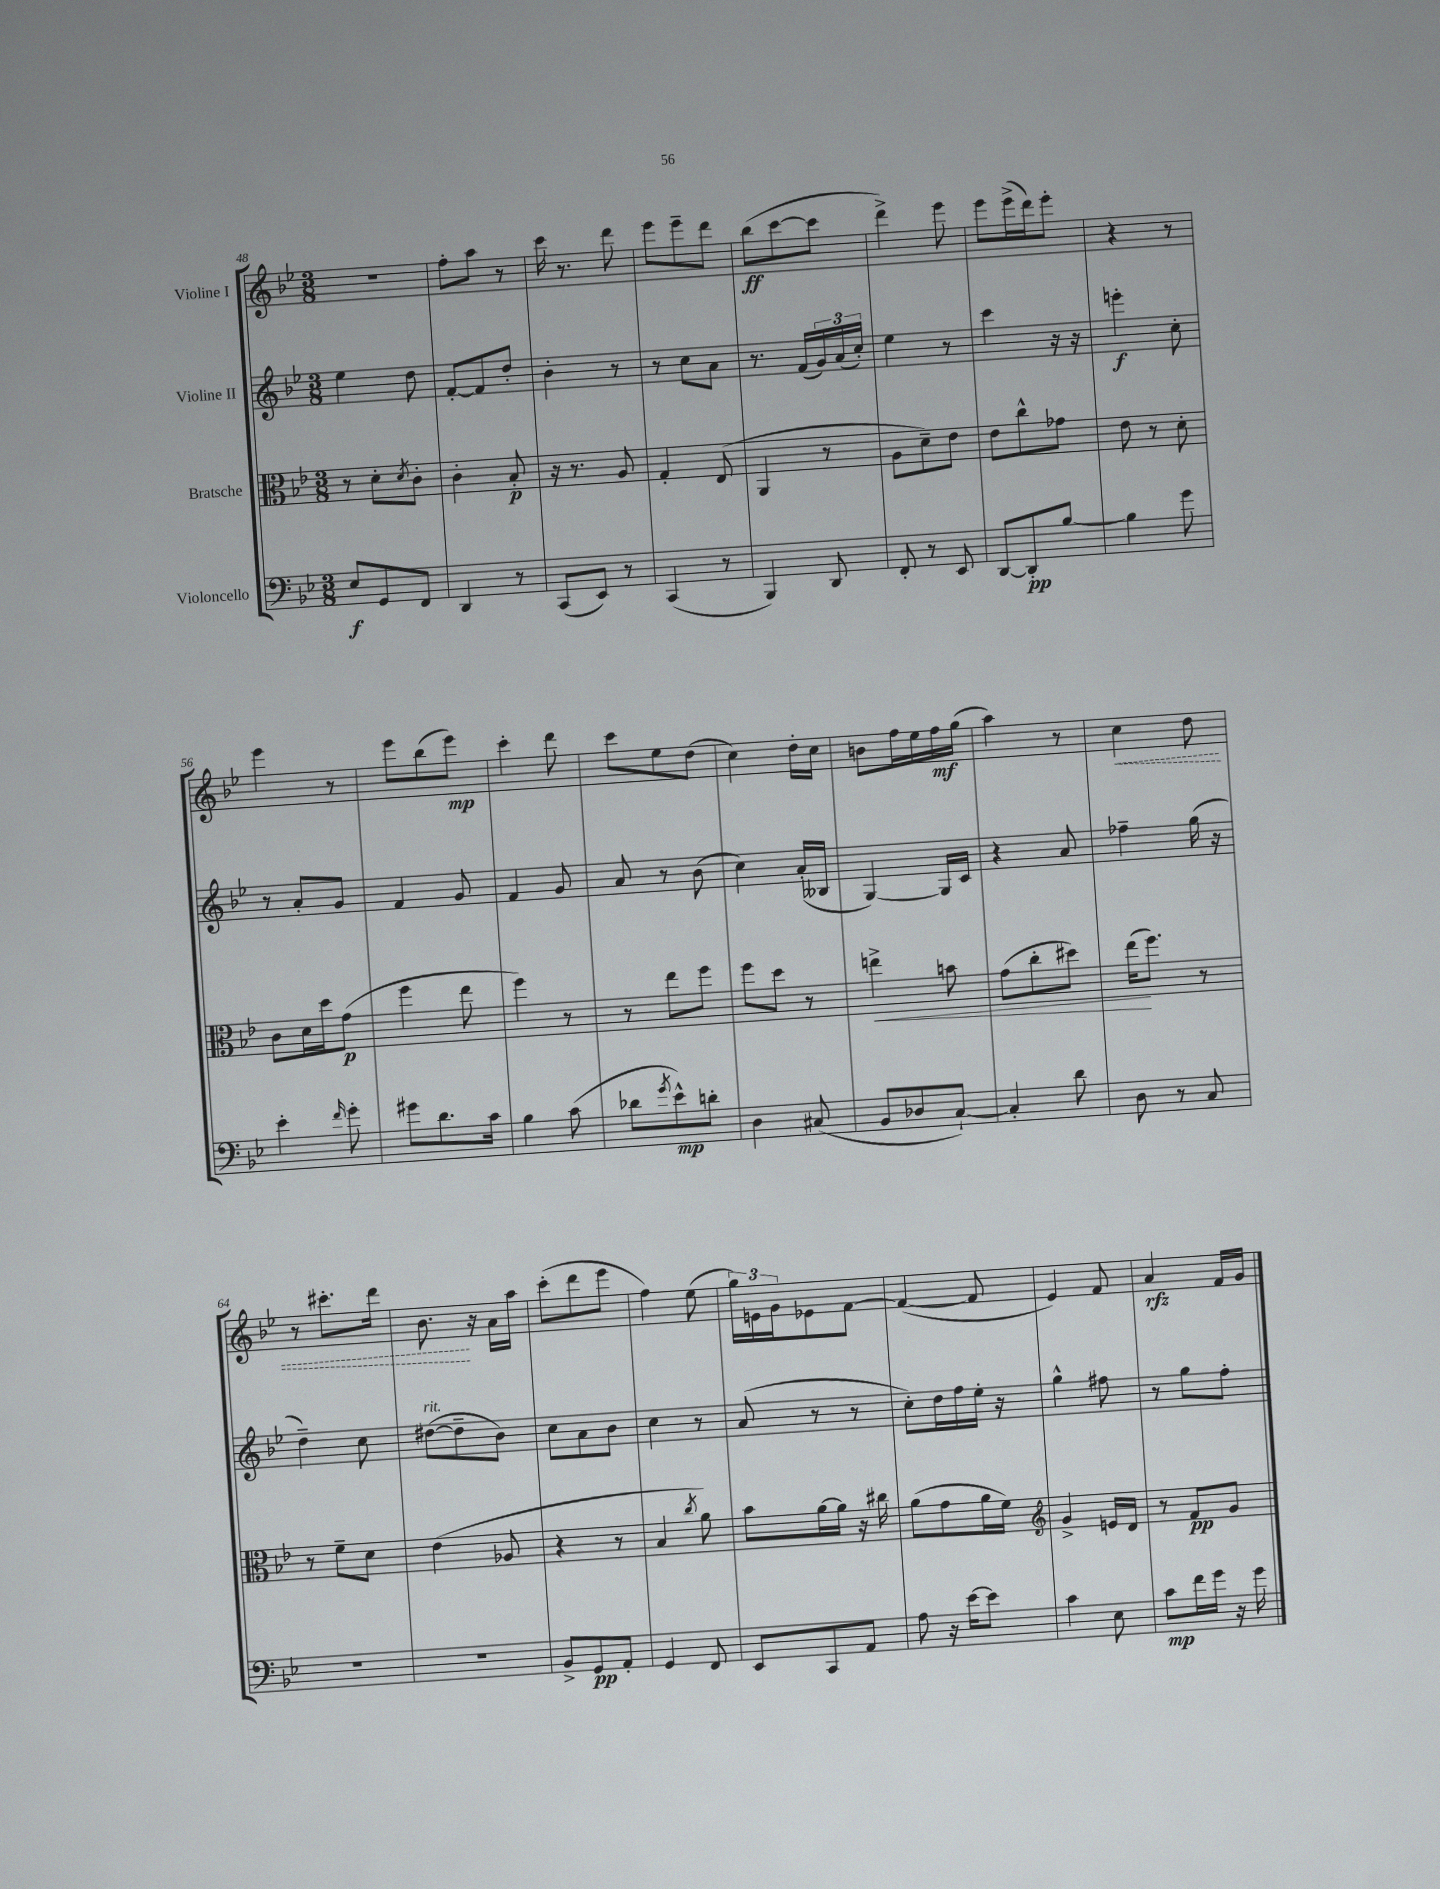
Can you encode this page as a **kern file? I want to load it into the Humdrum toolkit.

**kern	**kern	**kern	**kern
*staff4	*staff3	*staff2	*staff1
*clefF4	*clefC3	*clefG2	*clefG2
*k[b-e-]	*k[b-e-]	*k[b-e-]	*k[b-e-]
*M3/8	*M3/8	*M3/8	*M3/8
8E-	8r	4ee-	4.r
8GG	8d'	.	.
.	8qd	.	.
8FF	8c'	8dd	.
=	=	=	=
4DD	4c'	[8f'	8ff'
.	.	8f]	8aa
8r	8B-'	8dd'	8r
=	=	=	=
(8CC	16r	4b-'	16ccc
.	8.r	.	8.r
8EE-)	.	.	.
8r	8A	8r	8ddd
=	=	=	=
(4CC	4G'	8r	8eee-
.	.	8cc	8eee-~
8r	(8E-	8a	8ddd
=	=	=	=
4BBB-)	4AA	8.r	(8bb-
.	.	.	[8ccc
.	.	(16f	.
8DD	8r	24g)	8ccc]
.	.	(24a	.
.	.	24cc')	.
=	=	=	=
8FF'	8A	4ee-	4ddd^)
8r	8d~)	.	.
8EE-	8e-	8r	8eee-
=	=	=	=
[8DD	8e-	4ccc	8eee-
8DD']	8cc^^	.	(16eee-^
.	.	.	16ddd)
[8B-	8g-	16r	8eee-'
.	.	16r	.
=	=	=	=
4B-]	8e-	4eee'	4r
.	8r	.	.
8g	8d'	8cc'	8r
=	=	=	=
4e-'	8c	8r	4eee-
.	16d	8a'	.
.	16dd	.	.
16qqf	.	.	.
8g'	(8g	8g	8r
=	=	=	=
8g#	4ff	4f	8eee-
8.d	.	.	(8bb-
.	8ee-	8g	8eee-)
16c	.	.	.
=	=	=	=
4B-	4ff)	4f	4ccc'
(8c	8r	8g	8ddd
=	=	=	=
8d-	8r	8a	8ccc
8qg	.	.	.
8e-^^)	8ee-	8r	8ee-
8d'	8ff	(8b-	(8dd
=	=	=	=
4D	8ff	4cc)	4cc)
.	8dd	.	.
(8C#	8r	(16a'	16dd'
.	.	16B--	16cc
=	=	=	=
8BB-	4ee^	[4G)	8b
8D-	.	.	16ff
.	.	.	16ee-
[8C`)	8b	16G]	16ff
.	.	16c	(16gg
=	=	=	=
4C']	(8g	4r	4aa)
.	8cc'	.	.
8d	8dd#)	8a	8r
=	=	=	=
8D	(16ee-	4ff-~	4cc
.	8.ff)	.	.
8r	.	.	.
8C	8r	(16gg	8dd
.	.	16r	.
=	=	=	=
4.r	8r	4dd~)	8r
.	8f~	.	8.ccc#'
.	8d	8cc	.
.	.	.	16ddd
=	=	=	=
4.r	(4e-	([8dd#	8.b-
.	.	8dd#~]	.
.	.	.	16r
.	8A-	8b-)	16a
.	.	.	16aa
=	=	=	=
8BB-^	4r	8cc	(8ccc'
8GG	.	8a	8ddd
8AA'	8r	8b-	8eee-
=	=	=	=
4GG	4B-	4cc	4ff)
.	8qcc	.	.
8FF	8a)	8r	(8ee-
=	=	=	=
8EE-	8b-	(8a	24gg)
.	.	.	24e
.	.	.	24g
8CC	[16a	8r	8e-
.	16a]	.	.
8AA	16r	8r	[8f
.	16cc#	.	.
=	=	=	=
8A	(8a	8cc')	(4f_
16r	8g	16dd	.
[16e-	.	16ff	.
8e-]	16a	16ee-'	8f]
.	16f)	16r	.
=	=	=	=
*	*clefG2	*	*
4c	4g^	4gg^^	4e-)
8E-	16e	8ff#	8f
.	16d	.	.
=	=	=	=
8c	8r	8r	4a
16f	8f	8gg	.
16g	.	.	.
16r	8g	8ff'	16f
16g	.	.	16g
==	==	==	==
*-	*-	*-	*-
